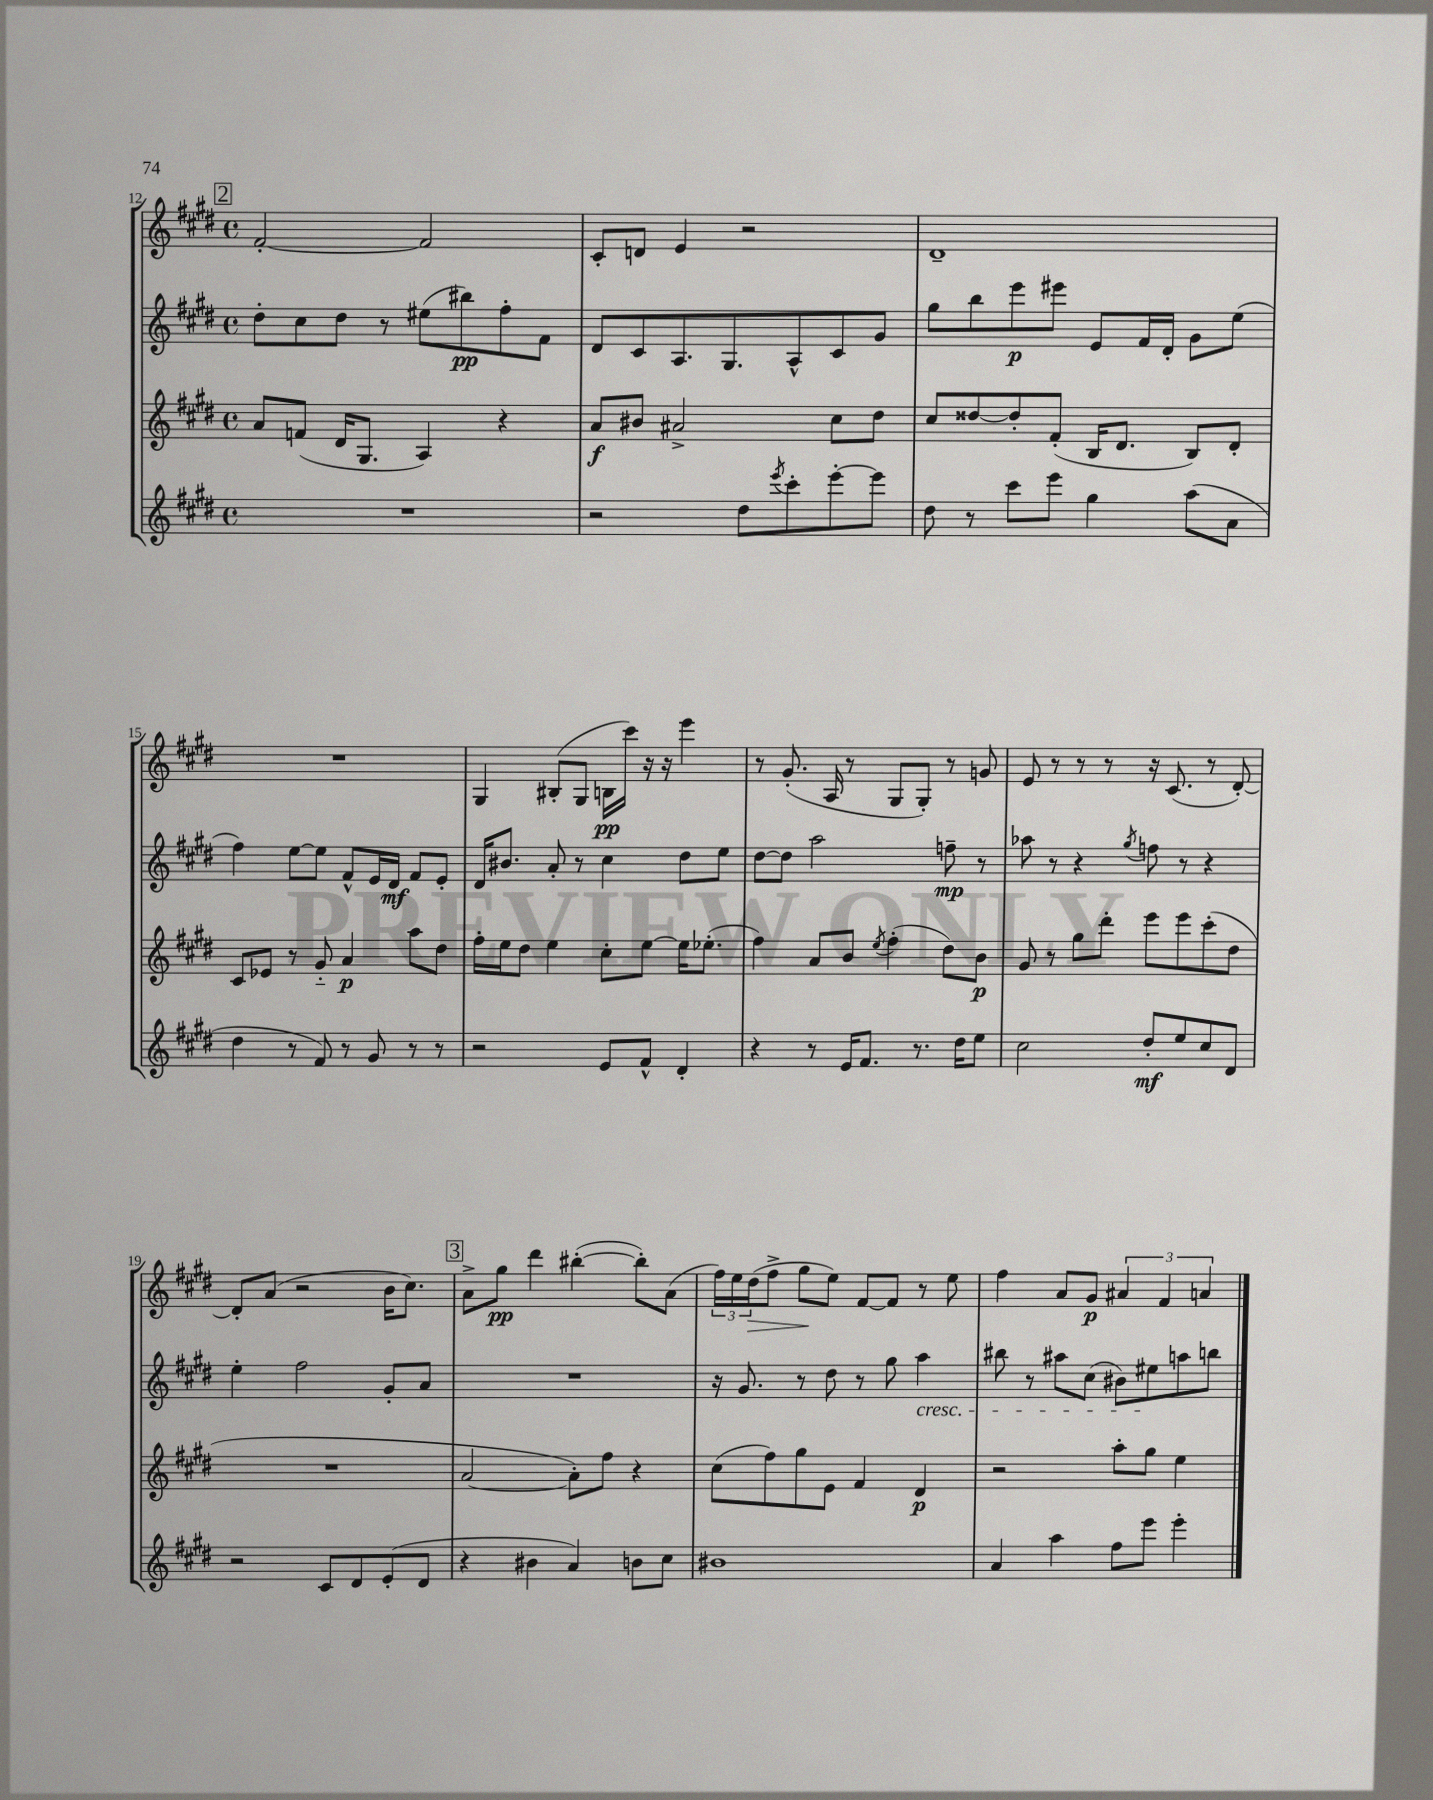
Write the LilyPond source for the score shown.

<<
\new StaffGroup <<
\new Staff = "s0" {
    \clef treble \key e \major \defaultTimeSignature \time 4/4
    \mark \markup { \box "2" } fis'2~-. fis'2 |
    cis'8-. d'8 e'4 r2 |
    dis'1-- |
    R1 |
    gis4 bis8-.( gis8 b16\pp cis'''16) r16 r16 e'''4 |
    r8 gis'8.-.( a16 r8 gis8 gis8-.) r8 g'8 |
    e'8 r8 r8 r8 r16 cis'8.( r8 dis'8~-.) |
    dis'8-. a'8( r2 b'16 cis''8.) |
    \mark \markup { \box "3" } a'8-> gis''8\pp dis'''4 bis''4~-.( bis''8-.) a'8( |
    \tuplet 3/2 { fis''16) e''16 dis''16\>( } fis''8-> gis''8\! e''8) fis'8~ fis'8 r8 e''8 |
    fis''4 a'8 gis'8\p \tuplet 3/2 { ais'4 fis'4 a'4 } \bar "|." |
}
\new Staff = "s1" {
    \clef treble \key e \major \defaultTimeSignature \time 4/4
    \mark \markup { \box "2" } dis''8-. cis''8 dis''8 r8 eis''8( bis''8\pp) fis''8-. fis'8 |
    dis'8 cis'8 a8. gis8. a8-^ cis'8 gis'8 |
    gis''8 b''8 e'''8\p eis'''8 e'8 fis'16 dis'16-. gis'8 e''8( |
    fis''4) e''8~ e''8 fis'8-^ e'16 dis'16\mf fis'8 e'8-. |
    dis'16 bis'8. a'8-. r8 cis''4 dis''8 e''8 |
    dis''8~ dis''8 a''2 f''8--\mp r8 |
    aes''8 r8 r4 \acciaccatura { gis''8 } f''8 r8 r4 |
    e''4-. fis''2 gis'8-. a'8 |
    \mark \markup { \box "3" } R1 |
    r16 gis'8. r8 dis''8 r8 gis''8 a''4\cresc |
    bis''8 r8 ais''8 cis''8( bis'8) eis''8\! a''8 b''8 \bar "|." |
}
\new Staff = "s2" {
    \clef treble \key e \major \defaultTimeSignature \time 4/4
    \mark \markup { \box "2" } a'8 f'8( dis'16 gis8. a4) r4 |
    a'8\f bis'8 ais'2-> cis''8 dis''8 |
    cis''8 disis''8~ disis''8-. fis'8-.( b16 dis'8. b8) dis'8-. |
    cis'8 ees'8 r8 gis'8-_ a'4\p a''8 dis''8 |
    fis''16-. e''16 dis''8 e''4 cis''8-. e''8~ e''16 ees''8.-.( |
    fis''4) a'8 b'8 \acciaccatura { e''8 } fis''4-.( dis''8) b'8\p |
    gis'8 r8 gis''8 dis'''8-. e'''8 e'''8 cis'''8-.( dis''8 |
    R1 |
    \mark \markup { \box "3" } a'2~ a'8-.) fis''8 r4 |
    cis''8( fis''8) gis''8 e'8 fis'4 dis'4\p |
    r2 a''8-. gis''8 e''4 \bar "|." |
}
\new Staff = "s3" {
    \clef treble \key e \major \defaultTimeSignature \time 4/4
    \mark \markup { \box "2" } R1 |
    r2 dis''8 \acciaccatura { e'''8 } cis'''8-. e'''8~-. e'''8 |
    dis''8 r8 cis'''8 e'''8 gis''4 a''8( a'8 |
    dis''4 r8 fis'8) r8 gis'8 r8 r8 |
    r2 e'8 fis'8-^ dis'4-. |
    r4 r8 e'16 fis'8. r8. dis''16 e''8 |
    cis''2 dis''8-.\mf e''8 cis''8 dis'8 |
    r2 cis'8 dis'8 e'8-.( dis'8 |
    \mark \markup { \box "3" } r4 bis'4 a'4) b'8 cis''8 |
    bis'1 |
    a'4 a''4 fis''8 e'''8 e'''4-. \bar "|." |
}
>>
>>
\layout { \context { \Score currentBarNumber = #12 } }
